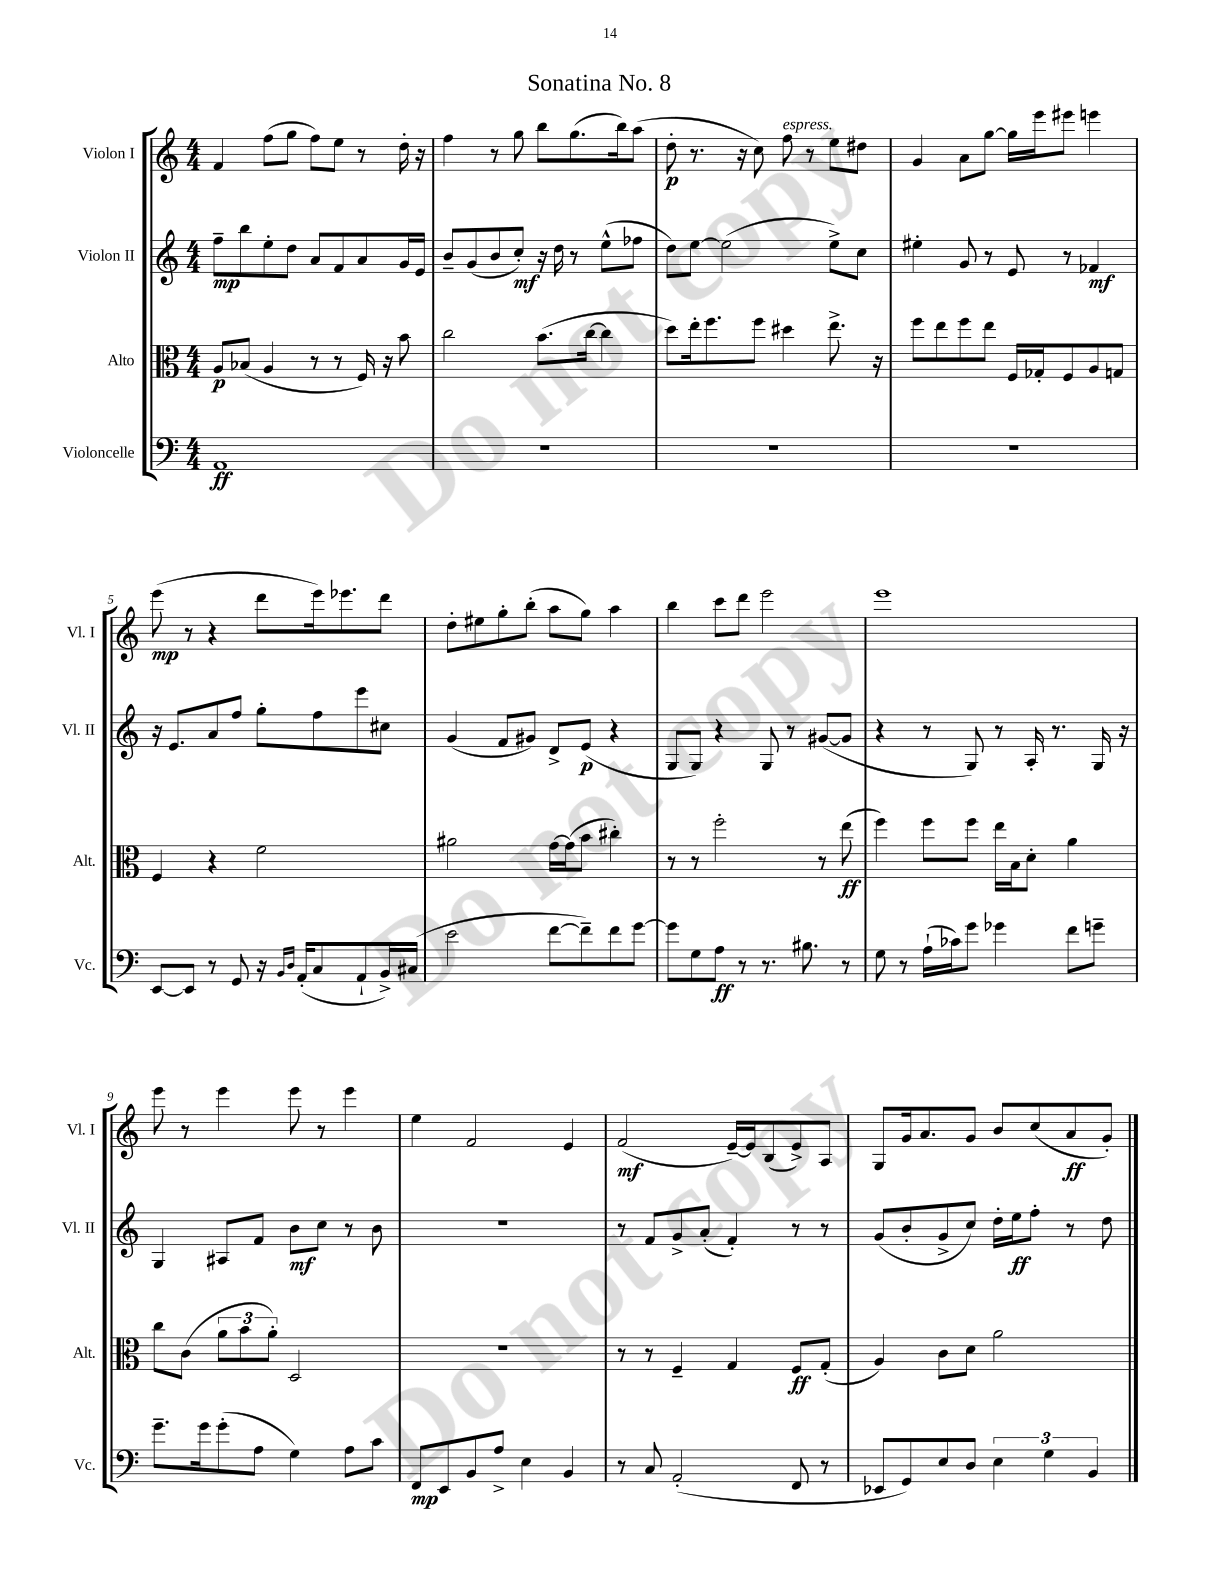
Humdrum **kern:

**kern	**dynam	**kern	**dynam	**kern	**dynam	**kern	**dynam
*part4	*part4	*part3	*part3	*part2	*part2	*part1	*part1
*staff4	*staff4	*staff3	*staff3	*staff2	*staff2	*staff1	*staff1
*I"Violoncelle	*	*I"Alto	*	*I"Violon II	*	*I"Violon I	*
*I'Vc.	*	*I'Alt.	*	*I'Vl. II	*	*I'Vl. I	*
*clefF4	*	*clefC3	*	*clefG2	*	*clefG2	*
*k[]	*	*k[]	*	*k[]	*	*k[]	*
*M4/4	*	*M4/4	*	*M4/4	*	*M4/4	*
=1	=1	=1	=1	=1	=1	=1	=1
1AA	ff	8A/L	p	8ff~\L	mp	4f/	.
.	.	(8B-X/J	.	8bb\	.	.	.
.	.	4A/	.	8ee'\	.	(8ff\L	.
.	.	.	.	8dd\J	.	8gg\J	.
.	.	8r	.	8a/L	.	8ff\L)	.
.	.	8r	.	8f/	.	8ee\J	.
.	.	16F/)	.	8a/	.	8r	.
.	.	16r	.	.	.	.	.
.	.	8b\	.	16g/L	.	16dd'\	.
.	.	.	.	16e/JJ	.	16r	.
=2	=2	=2	=2	=2	=2	=2	=2
1r	.	2cc\	.	8b~/L	.	4ff\	.
.	.	.	.	(8g/	.	.	.
.	.	.	.	8b/	.	8r	.
.	.	.	.	8cc'/J)	mf	8gg\	.
.	.	(8.b\L	.	16r	.	8bb\L	.
.	.	.	.	16dd\	.	.	.
.	.	.	.	8r	.	(8.gg\	.
.	.	[16cc\Jk	.	.	.	.	.
.	.	4cc\]	.	(8ee^^\L	.	.	.
.	.	.	.	.	.	16bb\k)	.
.	.	.	.	8ff-X\J	.	(8aa\J	.
=3	=3	=3	=3	=3	=3	=3	=3
1r	.	8dd\L)	.	8dd\L)	.	8dd'\	p
.	.	16ee'\k	.	[8ee\J	.	8.r	.
.	.	8.ff\	.	.	.	.	.
.	.	.	.	(2ee\]	.	.	.
.	.	.	.	.	.	16r	.
.	.	8ff\J	.	.	.	8cc\)	.
!	!	!	!	!	!	!LO:TX:a:i:t=espress.	!
.	.	4dd#X\	.	.	.	8ff\	.
.	.	.	.	.	.	8r	.
.	.	8.ee^\	.	8ee^\L)	.	8ee\L	.
.	.	.	.	8cc\J	.	8dd#X\J	.
.	.	16r	.	.	.	.	.
=4	=4	=4	=4	=4	=4	=4	=4
1r	.	8ff\L	.	4ee#X'\	.	4g/	.
.	.	8ee\	.	.	.	.	.
.	.	8ff\	.	8g/	.	8a\L	.
.	.	8ee\J	.	8r	.	[8gg\J	.
.	.	16F/LL	.	8e/	.	16gg\LL]	.
.	.	16G-X'/J	.	.	.	16eee\J	.
.	.	8F/	.	8r	.	8eee#X\J	.
.	.	8A/	.	4f-X/	mf	4eeen\	.
.	.	8Gn/J	.	.	.	.	.
!!LO:LB:g=z
=5	=5	=5	=5	=5	=5	=5	=5
[8EE/L	.	4F/	.	16r	.	(8eee\	mp
.	.	.	.	8.e/L	.	.	.
8EE/J]	.	.	.	.	.	8r	.
8r	.	4r	.	8a/	.	4r	.
8GG/	.	.	.	8ff/J	.	.	.
16r	.	2f\	.	8gg'\L	.	8ddd\L	.
16qqBB/LL	.	.	.	.	.	.	.
16qqD/JJ	.	.	.	.	.	.	.
(16AA'/KL	.	.	.	.	.	.	.
8C/	.	.	.	8ff\	.	16eee\k)	.
.	.	.	.	.	.	8.eee-X\	.
8AA`/	.	.	.	8eee\	.	.	.
16BB^/L)	.	.	.	8cc#X\J	.	8ddd\J	.
(16C#X/JJ	.	.	.	.	.	.	.
=6	=6	=6	=6	=6	=6	=6	=6
2e\	.	2a#X\	.	(4g/	.	8dd'\L	.
.	.	.	.	.	.	8ee#X\	.
.	.	.	.	8f/L	.	8gg'\	.
.	.	.	.	8g#X/J)	.	(8bb'\J	.
[8f\L	.	[16g\LL	.	8d^/L	.	8aa\L	.
.	.	(16g\J]	.	.	.	.	.
8f~\])	.	8b\J	.	(8e/J	p	8gg\J)	.
8f\	.	4cc#X'\)	.	4r	.	4aa\	.
[8g\J	.	.	.	.	.	.	.
=7	=7	=7	=7	=7	=7	=7	=7
8g\L]	.	8r	.	8G/L	.	4bb\	.
8G\	.	8r	.	8G/J)	.	.	.
8A\J	ff	2ff'\	.	4r	.	8ccc\L	.
8r	.	.	.	.	.	8ddd\J	.
8.r	.	.	.	8G/	.	2eee\	.
.	.	.	.	8r	.	.	.
8.B#X\	.	.	.	.	.	.	.
.	.	8r	.	([8g#X/L	.	.	.
8r	.	(8ee\	ff	8g#/J]	.	.	.
=8	=8	=8	=8	=8	=8	=8	=8
8G\	.	4ff\)	.	4r	.	1eee	.
8r	.	.	.	.	.	.	.
(16A`\LL	.	8ff\L	.	8r	.	.	.
16c-X\J)	.	.	.	.	.	.	.
8g\J	.	8ff\J	.	8G/)	.	.	.
4g-X\	.	16ee\LL	.	8r	.	.	.
.	.	16B\J	.	.	.	.	.
.	.	8d'\J	.	16A'/	.	.	.
.	.	.	.	8.r	.	.	.
8f\L	.	4a\	.	.	.	.	.
8gn~\J	.	.	.	16G/	.	.	.
.	.	.	.	16r	.	.	.
!!LO:LB:g=z
=9	=9	=9	=9	=9	=9	=9	=9
8.g~\L	.	8cc\L	.	4G/	.	8eee\	.
.	.	(8c\J	.	.	.	8r	.
16g\k	.	.	.	.	.	.	.
(8g'\	.	12a\L	.	8A#X/L	.	4eee\	.
.	.	12b\	.	.	.	.	.
8A\J	.	.	.	8f/J	.	.	.
.	.	12a'\J)	.	.	.	.	.
4G\)	.	2D/	.	8b\L	mf	8eee\	.
.	.	.	.	8cc\J	.	8r	.
8A\L	.	.	.	8r	.	4eee\	.
8c\J	.	.	.	8b\	.	.	.
=10	=10	=10	=10	=10	=10	=10	=10
8FF/L	mp	1r	.	1r	.	4ee\	.
8EE/	.	.	.	.	.	.	.
8BB/	.	.	.	.	.	2f/	.
8A^/J	.	.	.	.	.	.	.
4E\	.	.	.	.	.	.	.
4BB/	.	.	.	.	.	4e/	.
=11	=11	=11	=11	=11	=11	=11	=11
8r	.	8r	.	8r	.	(2f/	mf
8C/	.	8r	.	8f/L	.	.	.
(2AA'/	.	4F~/	.	8g^/	.	.	.
.	.	.	.	(8a'/J	.	.	.
.	.	4G/	.	4f'/)	.	[16e~/LL)	.
.	.	.	.	.	.	16e/J]	.
.	.	.	.	.	.	(8B/	.
8FF/	.	8F/L	ff	8r	.	8e^/)	.
8r	.	(8G'/J	.	8r	.	8A/J	.
=12	=12	=12	=12	=12	=12	=12	=12
8EE-X/L	.	4A/)	.	(8g/L	.	8G/L	.
8GG/)	.	.	.	8b'/	.	16g/k	.
.	.	.	.	.	.	8.a/	.
8E/	.	8c\L	.	8g^/	.	.	.
8D/J	.	8d\J	.	8cc/J)	.	8g/J	.
6E\	.	2a\	.	16dd'\LL	.	8b/L	.
.	.	.	.	16ee\J	ff	.	.
.	.	.	.	8ff'\J	.	(8cc/	.
6G\	.	.	.	.	.	.	.
.	.	.	.	8r	.	8a/	ff
6BB/	.	.	.	.	.	.	.
.	.	.	.	8dd\	.	8g'/J)	.
==	==	==	==	==	==	==	==
*-	*-	*-	*-	*-	*-	*-	*-
